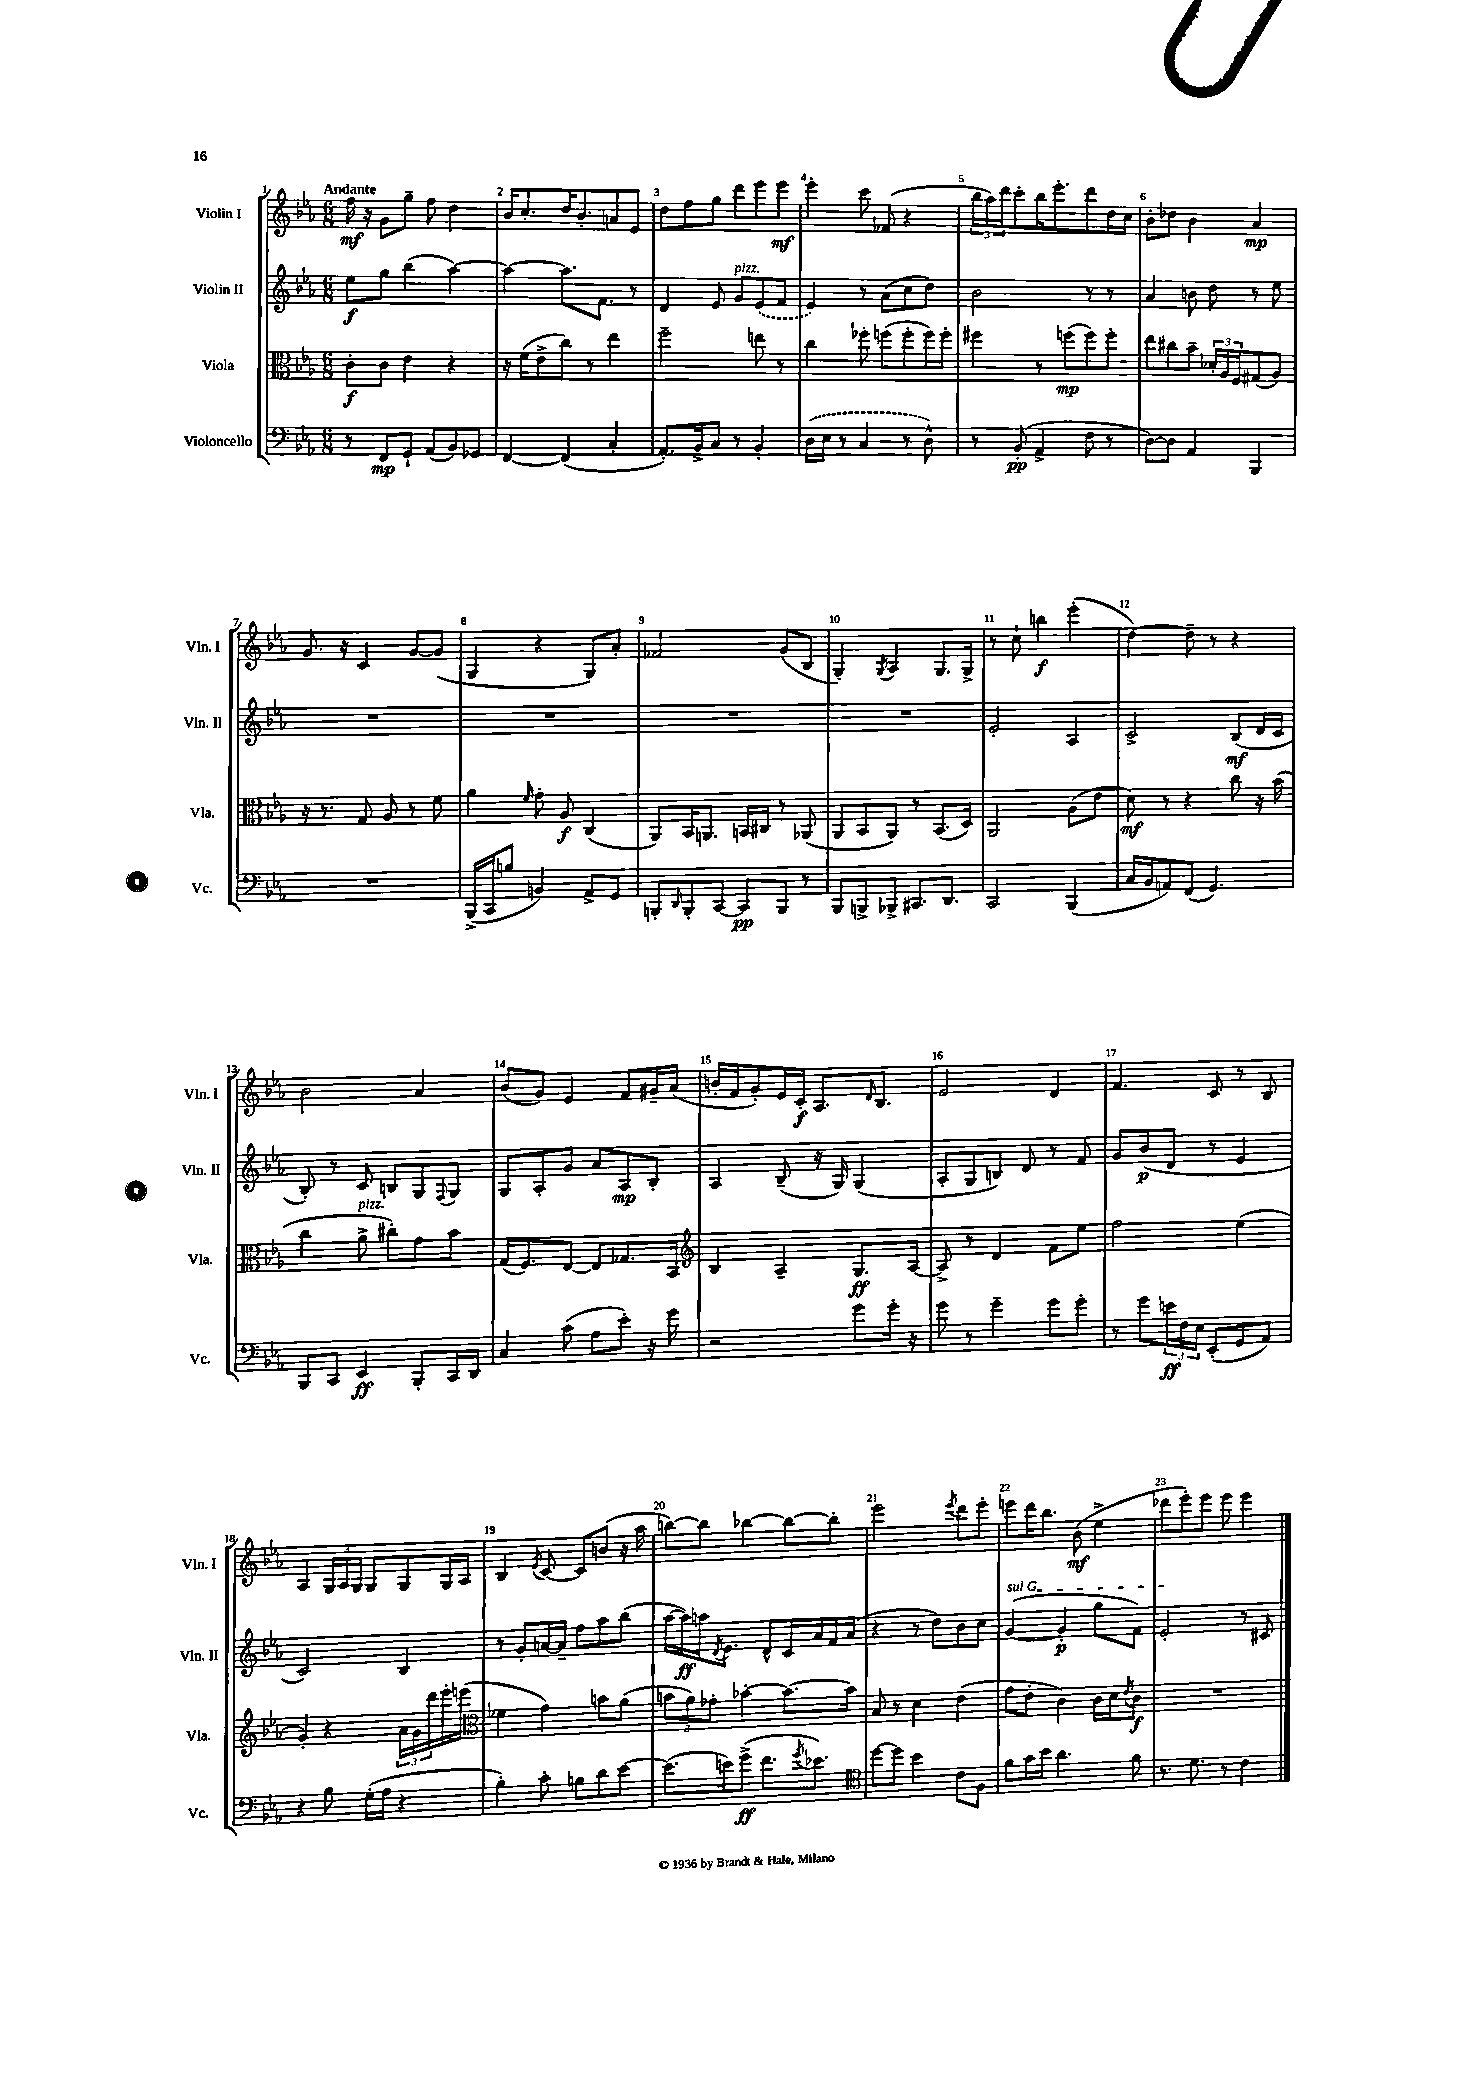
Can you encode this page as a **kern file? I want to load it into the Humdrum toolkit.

**kern	**kern	**kern	**kern
*staff4	*staff3	*staff2	*staff1
*clefF4	*clefC3	*clefG2	*clefG2
*k[b-e-a-]	*k[b-e-a-]	*k[b-e-a-]	*k[b-e-a-]
*M6/8	*M6/8	*M6/8	*M6/8
8r	8c'	8ee-	16ff
.	.	.	16r
8FF	8c	8gg	8g
8GG`	4e-	(4bb-	8gg~
(8AA-	.	.	8ff
8BB-)	4r	[4aa-)	4dd
8GG-	.	.	.
=	=	=	=
[4FF	16r	4aa-_	16b-
.	(16f	.	8.cc'
.	8e-^	.	.
(4FF]	8cc)	8.aa-]	16dd
.	.	.	8.b-'
.	8r	.	.
.	.	8.f	.
4C'	4ee-	.	8a
.	.	8r	8e-
=	=	=	=
8.AA-')	2ff~	4d	8dd
.	.	.	8ff
16BB-^	.	.	.
8C	.	8e-	8gg
8r	.	8g	8ddd
4BB-'	8ee	(8e-	8eee-
.	8r	8f	8eee-
=	=	=	=
(16D	4cc	4e-)	4eee-'
16E-	.	.	.
8r	.	.	.
4C	8ff-'	8r	8ccc
.	(8ff	(8a-	(8f-
8r	8ff'	8cc	4r
8D^^)	16ff)	8dd)	.
.	16ff'	.	.
=	=	=	=
8r	4ff#	2b-	24bb-
.	.	.	24aa-)
.	.	.	24ddd
(8BB-'	.	.	8ccc'
4AA-^	8r	.	16bb-
.	.	.	8.eee-'
.	(8ff	.	.
8F	8ff)	8r	8ddd
8r	8ff'	8r	16dd
.	.	.	16cc
=	=	=	=
[8D)	8ee-	4a-	8b-'
8D]	8cc#	.	8dd-
4AA-	8b-~	8b	4b-
.	24d-'	8dd	.
.	24A-	.	.
.	24F	.	.
4BBB-	(8G#	8r	4a-
.	8A-)	8ee-	.
=	=	=	=
2.r	16r	2.r	8.g
.	8.r	.	.
.	.	.	16r
.	8G	.	4c
.	8A-	.	.
.	8r	.	[8g
.	8f	.	(8g]
=	=	=	=
(16BBB-^	4a-	2.r	4G
16CC	.	.	.
8B	.	.	.
.	16qqf	.	.
4BB)	8g'	.	4r
.	8A-	.	.
8AA-^	(4C	.	8G)
8GG	.	.	8a-'
=	=	=	=
8BBB'	8AA-)	2.r	2f-
16qqDD	.	.	.
8BBB'	16BB-	.	.
.	8.AA	.	.
[8CC	.	.	.
8CC]	16BB	.	.
.	16C#	.	.
8BBB	8r	.	(8g
8r	(8AA-	.	8B-
=	=	=	=
8BBB-	8AA-	2.r	4G')
8BBB^	8BB-	.	.
.	.	.	8qG
8BBB-^	8AA-)	.	4A-
8.CC#	8r	.	.
.	(8.BB-	.	8.G
8.DD	.	.	.
.	16D)	.	16G^
=	=	=	=
2CC	2AA-	2e-'	8r
.	.	.	8cc`
.	.	.	4bb
(4BBB-	(8A-	4A-	(4eee-'
.	8e-	.	.
=	=	=	=
16C	8d)	2c^	[4dd)
16BB-	.	.	.
8AA)	8r	.	.
(8FF	4r	.	8dd~]
4.GG)	.	.	8r
.	8cc	(8B-	4r
.	16r	16d	.
.	(16b-	16c	.
=	=	=	=
8BBB-	4cc	8B-')	2b-
8CC	.	8r	.
4EE-	8a-^	8c	.
.	8cc#')	8B	.
8BBB-'	8g	8G	4a-
.	.	8qqF	.
16CC	8b-	8G	.
16DD	.	.	.
=	=	=	=
4C	(16G	8G	(8b-
.	8.F)	.	.
.	.	8A-'	8g)
(8c	[8E-	8g	4e-
8A-	8E-]	8a-	.
8e-')	8.G-	8A-	8f
16r	.	8B-'	16g#~
16g	16BB-	.	(16a-
=	=	=	=
*	*clefG2	*	*
2r	4B-	4A-	16b'
.	.	.	16f
.	.	.	8g')
.	4A-~	(8B-~	16e-
.	.	.	16c'
.	.	16r	8.A-
.	.	16G)	.
8g	8.G	(4G	.
.	.	.	16qqd
.	.	.	8.B-
16g'	.	.	.
16r	[16A-	.	.
=	=	=	=
8g	8A-^]	8A-'	2e-
8r	8r	8G	.
4g~	4d	8B)	.
.	.	8d	.
8g	8f	8r	4d
8g'	8ee-	8f	.
=	=	=	=
8r	2ff	8g	4.f
8g	.	(8b-	.
24e	.	8d	.
24F	.	.	.
24E-	.	.	.
(8EE-'	.	8r	8c
8GG	(4ee-	4e-	8r
8AA-)	.	.	8B-
=	=	=	=
4r	4g')	2c)	4A-
8B-	4r	.	24G
.	.	.	24A-
.	.	.	24G
(16G'	.	.	8G
16A-	.	.	.
4r	24a-	4B-	8G
.	24g	.	.
.	24ddd	.	.
.	16eee-'	.	16G
.	(16eee	.	16A-
=	=	=	=
*	*clefC3	*	*
4B-')	4f-	8r	4B-
.	.	8g'	.
.	.	.	8qe-
8c'	4g)	[16a	[8c
.	.	16a~]	.
8B	.	8ff	8c]
8d	8b	8aa-	(8b
[8e-	(8a-	(8bb-	16r
.	.	.	16aa-
=	=	=	=
(8.e-]	12b	[16aa-	[8bb)
.	.	16aa-])	.
.	12a-)	.	.
.	.	16aa	8bb]
.	12g-'	.	.
.	.	8qd	.
16e)	.	8.e-	.
(8g^	[4b-'	.	[4bb-
8.f	.	8d^^	.
.	8.b-_	16c	8bb-_
8qg	.	.	.
8.e-)	.	16a-	.
.	.	16f	8bb-']
.	16b-]	(16a-	.
=	=	=	=
*clefC4	*	*	*
[8dd	8B-	4r	2eee-
8dd]	8r	.	.
4b-	4d	8r	.
.	.	8dd)	.
.	.	.	8qeee-
8c	(4e-	8b-	8ddd
8F	.	8cc	8eee-'
=	=	=	=
8f	8g	([4g	8eee
16g	8e-'	.	16ddd
16b-	.	.	8.bb-
4.a-	4c)	4g']	.
.	.	.	(8b-
.	16c	8gg	4ee-^
.	16d	.	.
.	8qe-	.	.
8f	8c	8f)	.
=	=	=	=
8.r	2.r	2e-'	8ddd-
.	.	.	8eee-')
8.d	.	.	.
.	.	.	8eee-
8r	.	.	8eee-
4c	.	8r	4eee-
.	.	8c#	.
==	==	==	==
*-	*-	*-	*-
